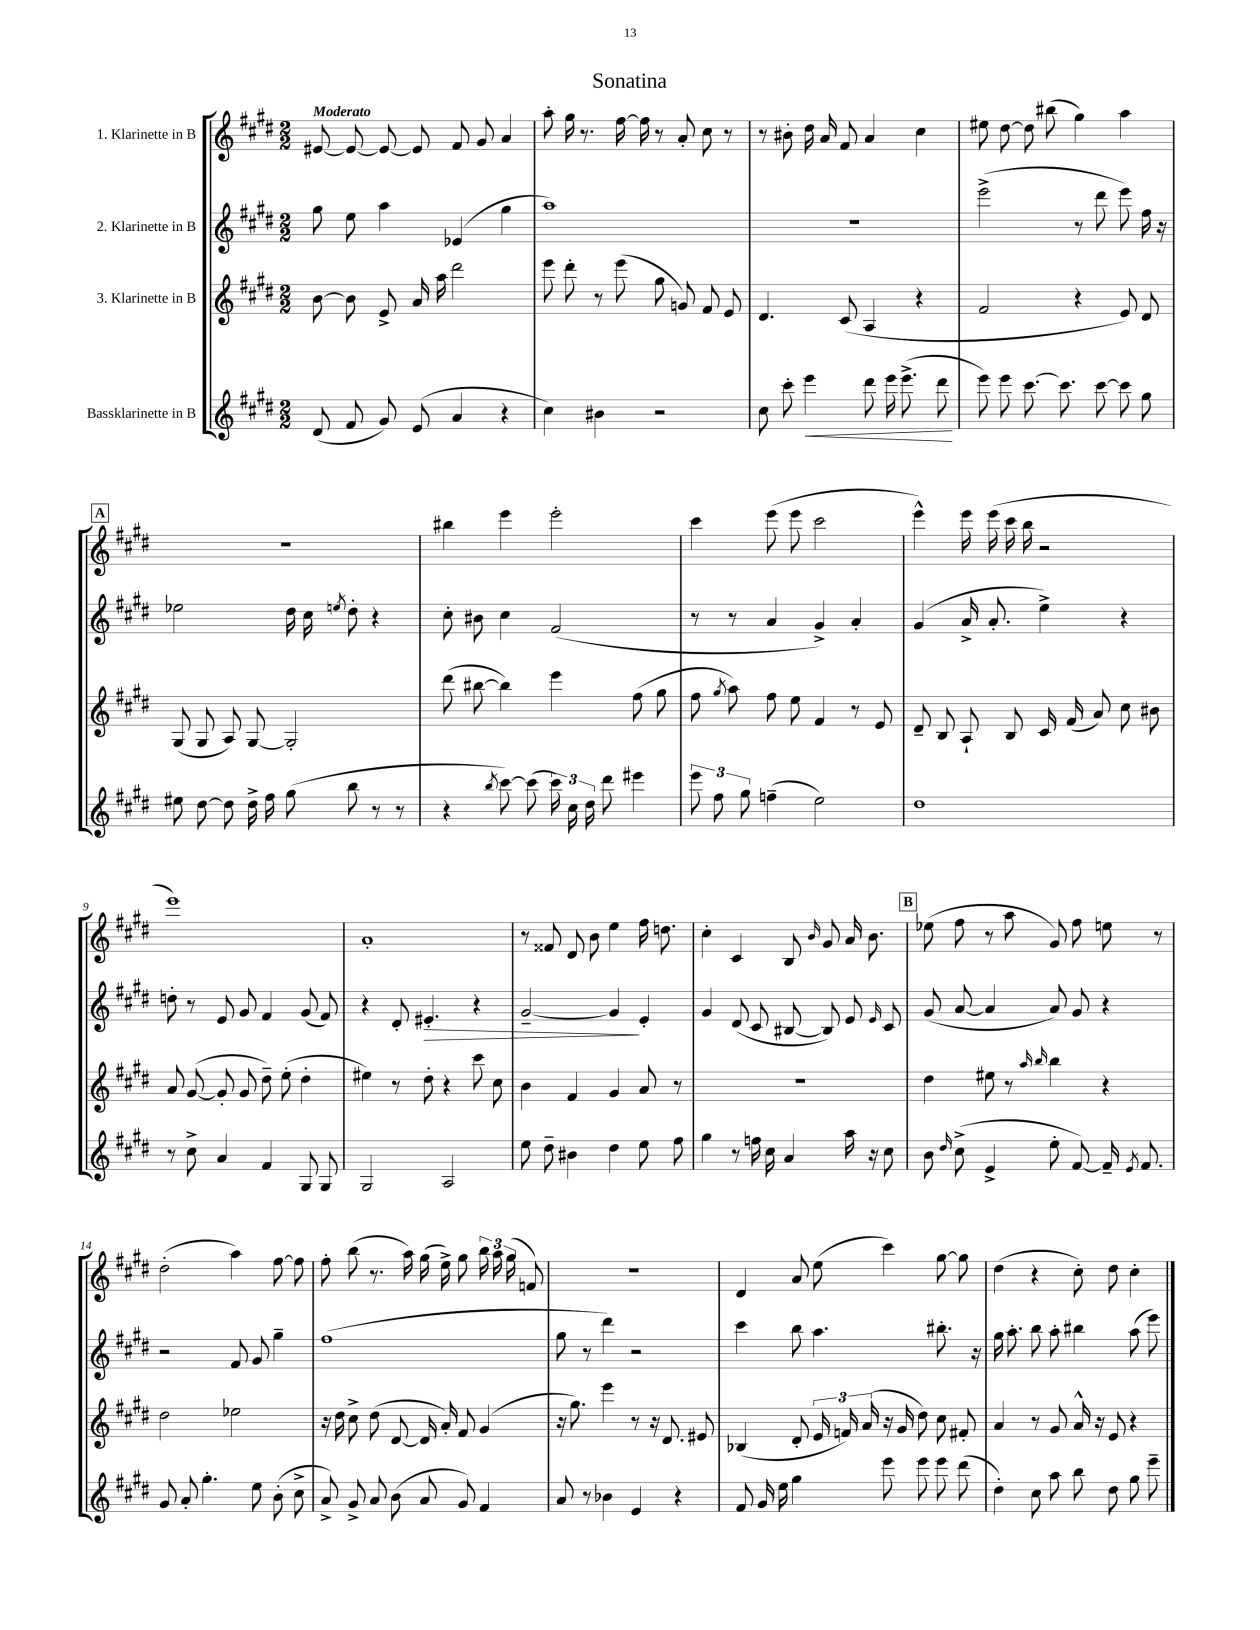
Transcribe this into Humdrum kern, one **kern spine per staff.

**kern	**dynam	**kern	**kern	**dynam	**kern
*part4	*part4	*part3	*part2	*part2	*part1
*staff4	*staff4	*staff3	*staff2	*staff2	*staff1
*I"Bassklarinette in B	*	*I"3. Klarinette in B	*I"2. Klarinette in B	*	*I"1. Klarinette in B
*clefG2	*	*clefG2	*clefG2	*	*clefG2
*k[f#c#g#d#]	*	*k[f#c#g#d#]	*k[f#c#g#d#]	*	*k[f#c#g#d#]
*M2/2	*	*M2/2	*M2/2	*	*M2/2
=1	=1	=1	=1	=1	=1
!	!	!	!	!	!LO:TX:a:B:t=Moderato
(8d#/	.	[8b\	8gg#\	.	[8e#X/
8f#/	.	8b\]	8ee\	.	8e#/_
8g#/)	.	8e^/	4aa\	.	8e#/_
(8e/	.	16a/	.	.	8e#/]
.	.	16aa\	.	.	.
4a/	.	2ddd#\	(4e-X/	.	8f#/
.	.	.	.	.	8g#/
4r	.	.	4gg#\	.	4a/
=2	=2	=2	=2	=2	=2
4cc#\)	.	8eee\	1aa)	.	8aa'\
.	.	8ddd#'\	.	.	16gg#\
.	.	.	.	.	8.r
4b#X\	.	8r	.	.	.
.	.	(8eee\	.	.	[16ff#\
.	.	.	.	.	16ff#\]
2r	.	8gg#\	.	.	8r
.	.	8gn/)	.	.	8a'/
.	.	8f#/	.	.	8cc#\
.	.	8e/	.	.	8r
=3	=3	=3	=3	=3	=3
8cc#\	.	4.d#/	1r	.	8r
8ccc#'\	.	.	.	.	8b#X'\
!	!LO:HP:b	!	!	!	!
4eee\	<	.	.	.	16dd#\
.	.	.	.	.	16a/
.	.	(8c#/	.	.	8f#/
8ddd#\	.	4A/	.	.	4a/
16eee\	.	.	.	.	.
(8.eee^\	.	.	.	.	.
.	.	4r	.	.	4cc#\
8ddd#\	.	.	.	.	.
.	[	.	.	.	.
=4	=4	=4	=4	=4	=4
8eee\)	.	2f#/	(2eee^\	.	8ee#X\
8eee\	.	.	.	.	[8dd#\
[8.ccc#\	.	.	.	.	8dd#\]
.	.	.	.	.	(8bb#X\
8.ccc#\]	.	.	.	.	.
.	.	4r	8r	.	4gg#\)
[8ccc#\	.	.	8ddd#\	.	.
8ccc#\]	.	8e/)	8eee\)	.	4aa\
8gg#\	.	8d#/	16ff#\	.	.
.	.	.	16r	.	.
!!LO:LB:g=z
!!LO:REH:place=s1:t=A
=5	=5	=5	=5	=5	=5
8ee#X\	.	(8G#/	2ee-X\	.	1r
[8dd#\	.	8G#/	.	.	.
8dd#\]	.	8A/)	.	.	.
16dd#^\	.	[8G#/	.	.	.
16ff#\	.	.	.	.	.
(8gg#\	.	2G#'/]	16dd#\	.	.
.	.	.	16cc#\	.	.
.	.	.	8qeen/	.	.
8bb\	.	.	8dd#'\	.	.
8r	.	.	4r	.	.
8r	.	.	.	.	.
=6	=6	=6	=6	=6	=6
4r	.	(8ddd#\	8cc#'\	.	4bb#X\
.	.	[8bb#X\	8b#X\	.	.
8qbb/	.	.	.	.	.
[8ccc#\)	.	4bb#\])	4cc#\	.	4eee\
(8ccc#\]	.	.	.	.	.
24ccc#\)	.	4eee\	(2f#/	.	2eee'\
24cc#\	.	.	.	.	.
24dd#\	.	.	.	.	.
8ddd#\	.	.	.	.	.
4eee#X\	.	(8ff#\	.	.	.
.	.	8gg#\	.	.	.
=7	=7	=7	=7	=7	=7
12eee\	.	8ff#\	8r	.	4ccc#\
12ff#\	.	.	.	.	.
.	.	8qgg#/	.	.	.
.	.	8aa\)	8r	.	.
12gg#\	.	.	.	.	.
(4ffn~\	.	8ff#\	4a/	.	(8eee\
.	.	8ee\	.	.	8eee\
2ee\)	.	4f#/	4g#^/)	.	2ccc#\
.	.	8r	4a'/	.	.
.	.	8e/	.	.	.
=8	=8	=8	=8	=8	=8
1dd#	.	8d#~/	(4g#/	.	4eee^^\)
.	.	8B/	.	.	.
.	.	8A`/	16a^/	.	16eee\
.	.	.	8.a'/	.	(16eee\
.	.	8B/	.	.	16ccc#\
.	.	.	.	.	16bb\
.	.	16c#/	4ee^\)	.	2r
.	.	(16f#/	.	.	.
.	.	8a/)	.	.	.
.	.	8cc#\	4r	.	.
.	.	8b#X\	.	.	.
!!LO:LB:g=z
=9	=9	=9	=9	=9	=9
8r	.	8a/	8ddn'\	.	1eee)
8cc#^\	.	([8g#/	8r	.	.
4a/	.	8g#'/]	8e/	.	.
.	.	8g#/	8g#/	.	.
4f#/	.	8dd#~\)	4f#/	.	.
.	.	(8ee'\	.	.	.
8G#/	.	4dd#'\	(8g#/	.	.
8G#/	.	.	8f#/)	.	.
=10	=10	=10	=10	=10	=10
2G#/	.	4ee#X\)	4r	.	1a'
.	.	8r	8d#'/	.	.
!	!	!	!	!LO:HP:b	!
.	.	8dd#'\	4.e#X'/	>	.
2A/	.	4r	.	.	.
.	.	8ccc#\	4r	.	.
.	.	8cc#\	.	.	.
=11	=11	=11	=11	=11	=11
8ee\	.	4b\	[2g#~/	.	8r
8dd#~\	.	.	.	.	8f##X/
4b#X\	.	4f#/	.	.	8d#/
.	.	.	.	.	8b\
4dd#\	.	4g#/	4g#/]	.	4ee\
8ee\	.	8a/	4e'/	]	16ff#\
.	.	.	.	.	8.ddn\
8ff#\	.	8r	.	.	.
=12	=12	=12	=12	=12	=12
4gg#\	.	1r	4g#/	.	4cc#'\
8r	.	.	(8d#/	.	4c#/
16ffn\	.	.	8c#/	.	.
16cc#\	.	.	.	.	.
4a/	.	.	[8B#X/	.	8B/
.	.	.	.	.	16qqb/
.	.	.	8B#/])	.	8g#/
16aa\	.	.	8e/	.	16a/
16r	.	.	.	.	8.b\
.	.	.	16qqe/	.	.
8cc#\	.	.	8c#/	.	.
!!LO:REH:place=s1:t=B
=13	=13	=13	=13	=13	=13
8b\	.	4dd#\	(8g#/	.	(8ee-X\
16qqdd#/	.	.	.	.	.
(8cc#^\	.	.	[8a/	.	8ff#\
4e^/	.	8ee#X\	4a/]	.	8r
.	.	8r	.	.	8aa\
.	.	16qqaa/	.	.	.
.	.	16qqbb/	.	.	.
8ee'\	.	4bb\	8a/)	.	8g#/)
[8f#/)	.	.	8g#/	.	8ff#\
16f#~/]	.	4r	4r	.	8een\
8qe/	.	.	.	.	.
8.f#/	.	.	.	.	.
.	.	.	.	.	8r
!!LO:LB:g=z
=14	=14	=14	=14	=14	=14
8g#/	.	2dd#\	2r	.	(2dd#'\
8a'/	.	.	.	.	.
4.gg#'\	.	.	.	.	.
.	.	2ee-X\	8f#/	.	4aa\)
8ee\	.	.	8g#/	.	.
(8b'\	.	.	4gg#~\	.	[8ff#\
8cc#^\	.	.	.	.	8ff#\]
=15	=15	=15	=15	=15	=15
8a^/)	.	16r	(1ff#	.	8ff#'\
.	.	16dd#\	.	.	.
8g#^/	.	8cc#^\	.	.	(8bb\
8a/	.	(8dd#\	.	.	8.r
(8b\	.	[8d#/	.	.	.
.	.	.	.	.	16aa\)
8a/	.	16d#/]	.	.	(16gg#\
.	.	16a'/)	.	.	16ee^\)
8g#/)	.	8f#/	.	.	8gg#\
4f#/	.	(4g#/	.	.	24bb\
.	.	.	.	.	24aa\
.	.	.	.	.	(24gg#\
.	.	.	.	.	8fn/)
=16	=16	=16	=16	=16	=16
8a/	.	16r	8gg#\	.	1r
.	.	8.gg#\)	.	.	.
8r	.	.	8r	.	.
4b-X\	.	4eee\	4ddd#\)	.	.
4e/	.	8r	2r	.	.
.	.	16r	.	.	.
.	.	8.d#/	.	.	.
4r	.	.	.	.	.
.	.	8e#X/	.	.	.
=17	=17	=17	=17	=17	=17
8f#/	.	(4B-X/	4ccc#\	.	4d#/
16g#/	.	.	.	.	.
16ee\	.	.	.	.	.
4gg#\	.	8d#'/	8bb\	.	8a/
.	.	24e/	4.aa\	.	(8ee\
.	.	24fn/)	.	.	.
.	.	(24a/	.	.	.
8eee\	.	16r	.	.	4ccc#\)
.	.	16g#/	.	.	.
8eee\	.	8dd#\)	.	.	.
8eee\	.	8cc#\	8.bb#X'\	.	[8gg#\
(8ddd#\	.	8f#X'/	.	.	8gg#\]
.	.	.	16r	.	.
=18	=18	=18	=18	=18	=18
4dd#'\)	.	4a/	16gg#\	.	(4dd#\
.	.	.	8.aa'\	.	.
8cc#\	.	8r	8bb\	.	4r
8aa\	.	8g#/	8aa'\	.	.
8bb\	.	16a^^/	4bb#X\	.	8cc#'\)
.	.	16r	.	.	.
8dd#\	.	8e/	.	.	8dd#\
8gg#\	.	4r	(8aa\	.	4cc#'\
8eee~\	.	.	8eee\)	.	.
==	==	==	==	==	==
*-	*-	*-	*-	*-	*-
